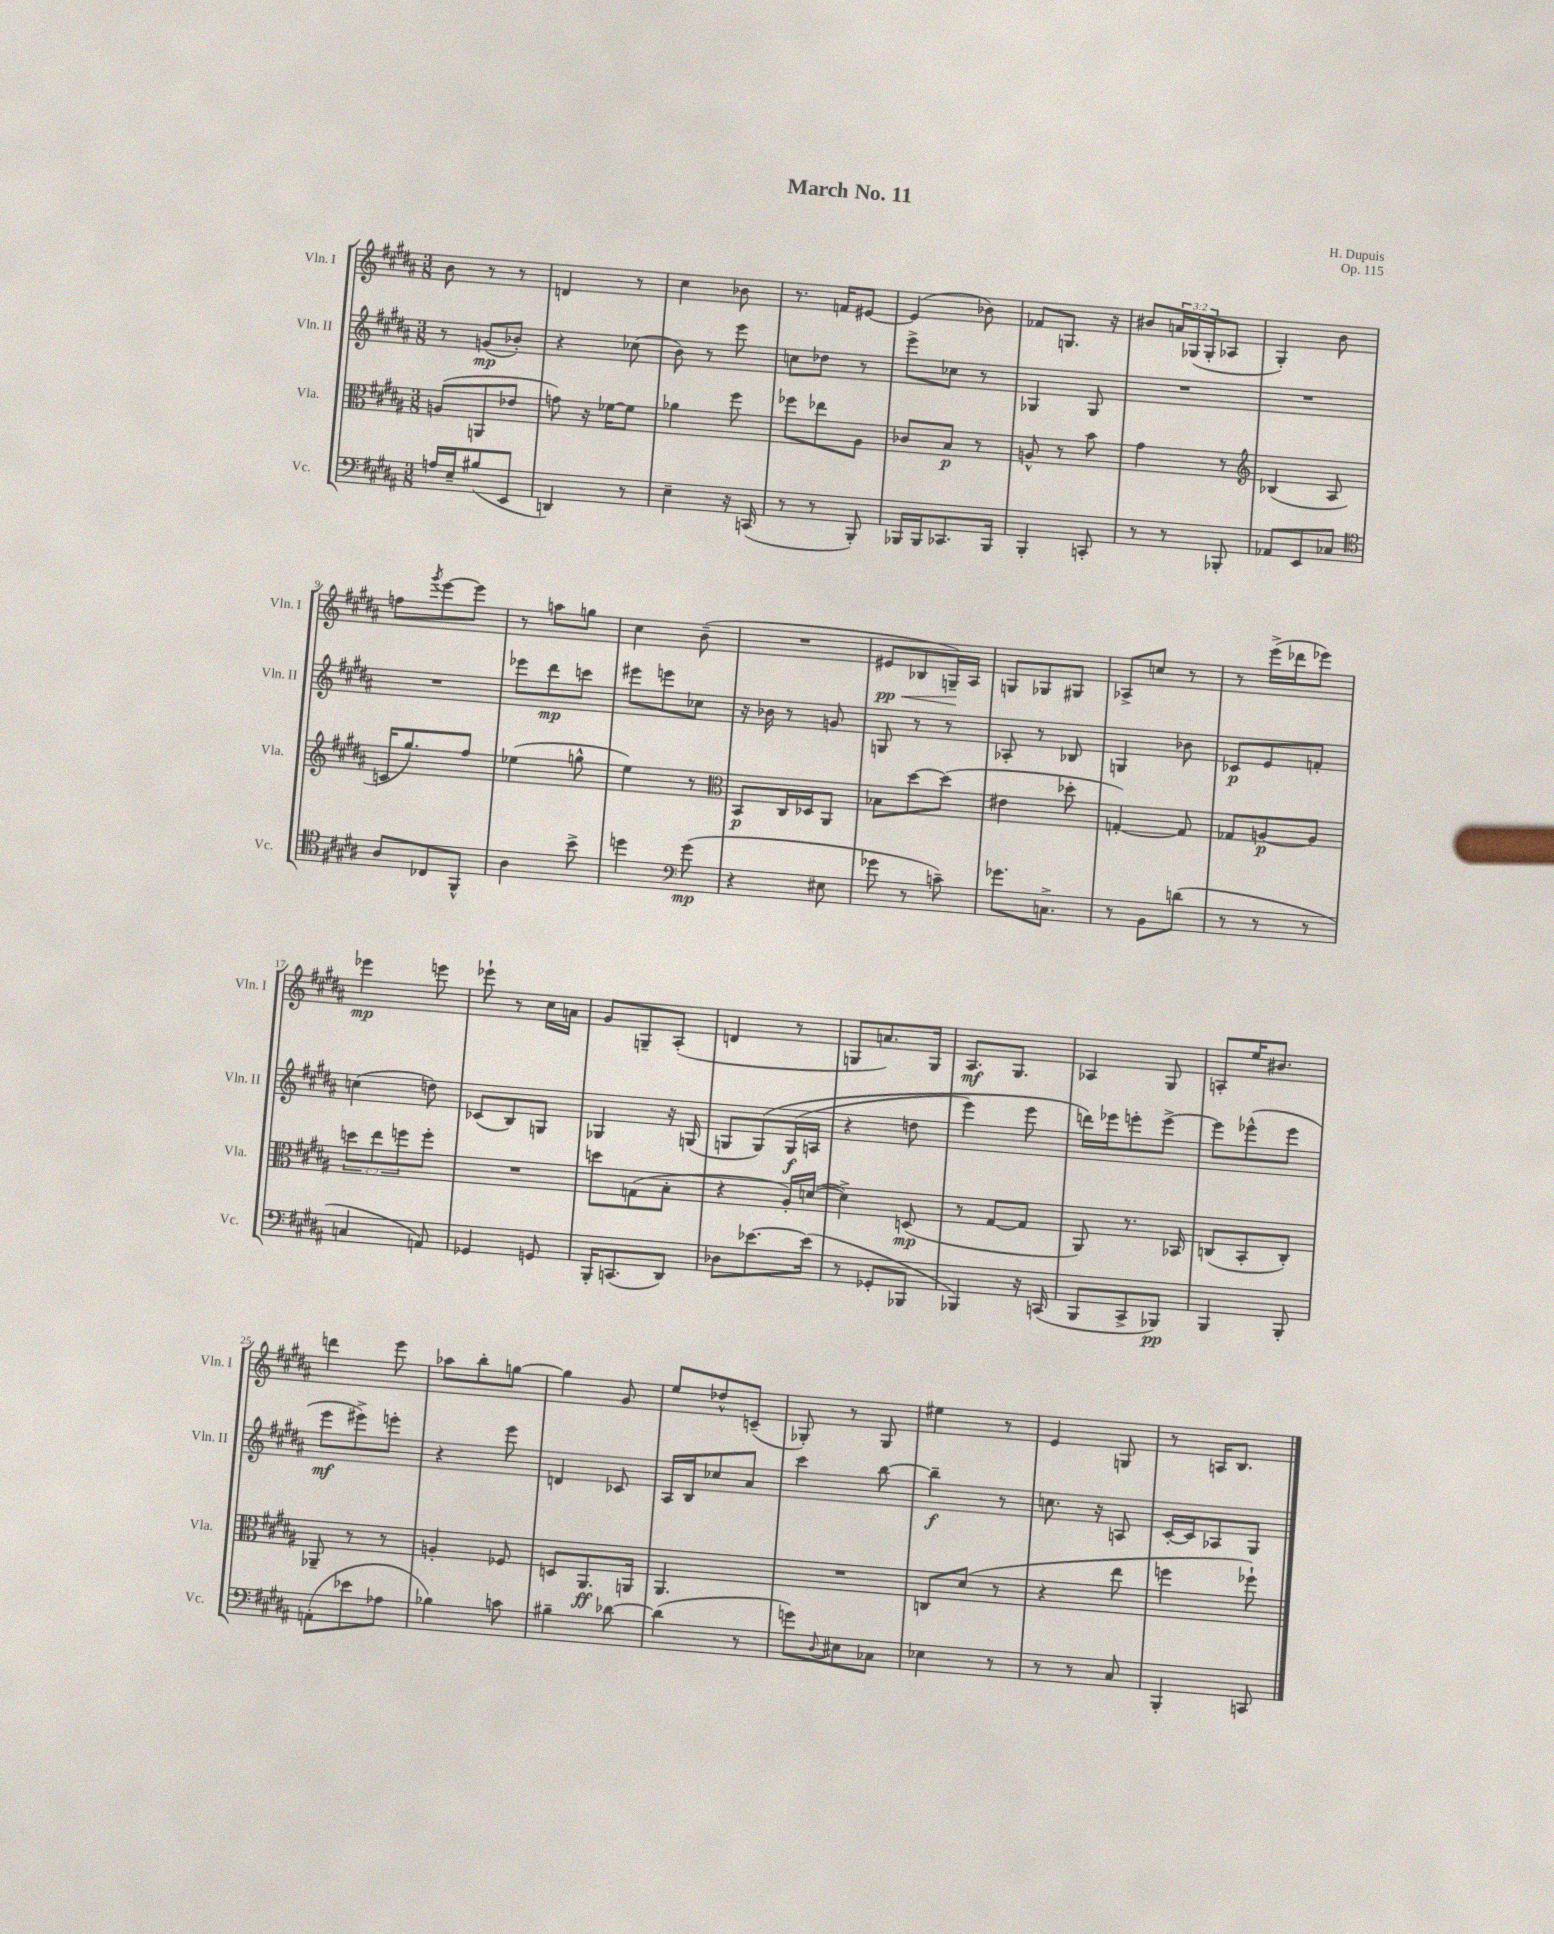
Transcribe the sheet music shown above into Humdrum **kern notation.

**kern	**dynam	**kern	**dynam	**kern	**dynam	**kern	**dynam
*part4	*part4	*part3	*part3	*part2	*part2	*part1	*part1
*staff4	*staff4	*staff3	*staff3	*staff2	*staff2	*staff1	*staff1
*I"Vc.	*	*I"Vla.	*	*I"Vln. II	*	*I"Vln. I	*
*I'Vc.	*	*I'Vla.	*	*I'Vln. II	*	*I'Vln. I	*
*clefF4	*	*clefC3	*	*clefG2	*	*clefG2	*
*k[f#c#g#d#a#]	*	*k[f#c#g#d#a#]	*	*k[f#c#g#d#a#]	*	*k[f#c#g#d#a#]	*
*M3/8	*	*M3/8	*	*M3/8	*	*M3/8	*
=1	=1	=1	=1	=1	=1	=1	=1
16An/LL	.	(8An/L	.	8r	.	8b\	.
16E~/J	.	.	.	.	.	.	.
(8B#X/	.	8AAn/	.	(8gn/L	mp	8r	.
8EE/J	.	8e-X/J	.	8b-X'/J)	.	8r	.
=2	=2	=2	=2	=2	=2	=2	=2
4DDn/)	.	8gn\)	.	4r	.	4dn/	.
.	.	16r	.	.	.	.	.
.	.	[16f-X\KL	.	.	.	.	.
8r	.	8f-\J]	.	(8cc-X\	.	8r	.
=3	=3	=3	=3	=3	=3	=3	=3
4E~\	.	4a-X\	.	8b\)	.	4cc#\	.
.	.	.	.	8r	.	.	.
16r	.	8ff#\	.	8eee\	.	8b-X\	.
(16CCn/	.	.	.	.	.	.	.
=4	=4	=4	=4	=4	=4	=4	=4
8r	.	8ff-X\L	.	8ccn\L	.	8.r	.
8r	.	8ee-X\	.	8dd-X\J	.	.	.
.	.	.	.	.	.	16fn/KL	.
8BBB'/)	.	8A#\J	.	8r	.	[8e#X/J	.
=5	=5	=5	=5	=5	=5	=5	=5
16BBB-X/LL	.	8c-X/L	.	8eee^\L	.	(4e#/]	.
16BBB-/J	.	.	.	.	.	.	.
8.CC-X/	.	8B/J	p	8cc-X\J	.	.	.
.	.	8r	.	8r	.	8b-X\)	.
16BBB-/Jk	.	.	.	.	.	.	.
=6	=6	=6	=6	=6	=6	=6	=6
4BBB'/	.	8An^^/	.	4G-X/	.	8f-X/L	.
.	.	8r	.	.	.	8.Gn/J	.
8CCn'/	.	8b\	.	8G-/	.	.	.
.	.	.	.	.	.	16r	.
=7	=7	=7	=7	=7	=7	=7	=7
8r	.	4g#\	.	4.r	.	8b#X/L	.
8r	.	.	.	.	.	24an/L	.
.	.	.	.	.	.	(24G-X/	.
.	.	.	.	.	.	24G-'/J	.
8BBB-X'/	.	8r	.	.	.	8A-X/J	.
=8	=8	=8	=8	=8	=8	=8	=8
*	*	*clefG2	*	*	*	*	*
8AA-X/L	.	(4B-X/	.	4.r	.	4G#'/)	.
8EE/	.	.	.	.	.	.	.
8C-X/J	.	8A#/	.	.	.	8b\	.
!!LO:LB:g=z
=9	=9	=9	=9	=9	=9	=9	=9
*clefC4	*	*	*	*	*	*	*
8A#/L	.	16cn/KL	.	4.r	.	8ffn\L	.
.	.	8.gg#/)	.	.	.	.	.
.	.	.	.	.	.	8qggg#/	.
8C-X/	.	.	.	.	.	[8eee\	.
8FF#^^/J	.	8ff#/J	.	.	.	8eee\J]	.
=10	=10	=10	=10	=10	=10	=10	=10
4A#\	.	(4ee-X\	.	8eee-X\L	.	8r	.
.	.	.	.	8ddd#\	mp	8aan\L	.
8b^\	.	8ggn^^\	.	8cccn\J	.	8ggn\J	.
=11	=11	=11	=11	=11	=11	=11	=11
4ddn\	.	4ee\)	.	8eee#X\L	.	4cc#\	.
.	.	.	.	8eeen\	.	.	.
*clefF4	*	*	*	*	*	*	*
(8g#\	mp	8r	.	8cc-X\J	.	(8b~\	.
=12	=12	=12	=12	=12	=12	=12	=12
*	*	*clefC3	*	*	*	*	*
4r	.	8BB/L	p	16r	.	4.r	.
.	.	.	.	16b-X\	.	.	.
.	.	16C#/L	.	8r	.	.	.
.	.	16D-X/J	.	.	.	.	.
8E#X\	.	8AA#/J	.	8gn/	.	.	.
=13	=13	=13	=13	=13	=13	=13	=13
!	!	!	!	!	!	!	!LO:HP:b
8g-X\	.	8B-X\L	.	8Gn/	.	8e#X/L	< pp
8r	.	[8dd#\	.	8r	.	8B-X/	.
8cn~\)	.	(8dd#\J]	.	8r	.	16Gn~/L)	.
.	.	.	.	.	.	16A#/JJ	[
=14	=14	=14	=14	=14	=14	=14	=14
8.g-X\L	.	4e#X\	.	8A-X'/	.	8Gn/L	.
.	.	.	.	8r	.	8G-X/	.
8.Cn^\J	.	.	.	.	.	.	.
.	.	8dd-X'\	.	8B-X/	.	8G#X/J	.
=15	=15	=15	=15	=15	=15	=15	=15
8r	.	[4Gn'/)	.	4Gn/	.	8A-X^/L	.
8BB\L	.	.	.	.	.	8ccn/J	.
(8dn\J	.	8G/]	.	8b-X\	.	8r	.
=16	=16	=16	=16	=16	=16	=16	=16
8r	.	8G-X/L	.	8c-X/L	p	8r	.
8r	.	[8An/	p	8e/	.	(16eee^\LL	.
.	.	.	.	.	.	16ddd-X\J	.
8r	.	8A/J]	.	8fn'/J	.	8eee-X\J)	.
!!LO:LB:g=z
=17	=17	=17	=17	=17	=17	=17	=17
4Cn/	.	12ddn\L	.	(4ccn\	.	4eee-X\	mp
.	.	12ee\	.	.	.	.	.
.	.	12ffn\	.	.	.	.	.
8AAn/)	.	8ff'\J	.	8ddn\)	.	8eeen\	.
=18	=18	=18	=18	=18	=18	=18	=18
4GG-X/	.	4.r	.	(8c-X/L	.	8eee-X`\	.
.	.	.	.	8B/)	.	8r	.
8GGn/	.	.	.	8Gn/J	.	16cc#\LL	.
.	.	.	.	.	.	16an\JJ	.
=19	=19	=19	=19	=19	=19	=19	=19
16BBB'/KL	.	8ddn\L	.	4G-X/	.	8g#/L	.
(8.CCn/	.	.	.	.	.	.	.
.	.	(8Gn\	.	.	.	8Gn~/	.
8DD#/J)	.	8B'\J	.	16r	.	(8A#'/J	.
.	.	.	.	(16Gn/	.	.	.
=20	=20	=20	=20	=20	=20	=20	=20
8D-X\L	.	4r	.	8Gn/L	.	4dn/	.
[8.e-X\	.	.	.	(8G/)	.	.	.
.	.	16A#'/LL)	.	(16G/L	f	8r	.
(16e-\Jk]	.	([16dn/JJ	.	16An/JJ	.	.	.
=21	=21	=21	=21	=21	=21	=21	=21
8r	.	4d^\])	.	4r	.	8Gn/L	.
8GG-X'/L	.	.	.	.	.	8.an/)	.
8BBB-X/J	.	(8Dn/	mp	8ddn\	.	.	.
.	.	.	.	.	.	16G/Jk	.
=22	=22	=22	=22	=22	=22	=22	=22
4BBB-X/)	.	8r	.	4eee\)	.	8.A#/L	mf
.	.	[8G#/L	.	.	.	.	.
.	.	.	.	.	.	8.G#/J	.
16r	.	8G#/J]	.	8eee\	.	.	.
(16CCn/	.	.	.	.	.	.	.
=23	=23	=23	=23	=23	=23	=23	=23
8BBB/L	.	8AA#/)	.	16dddn\LL)	.	4A-X/	.
.	.	.	.	16eee-X\J	.	.	.
8CC#^/	.	8.r	.	8eeen'\	.	.	.
8BBB-X/J)	pp	.	.	[8eee^\J	.	8G#/	.
.	.	16BB-X/	.	.	.	.	.
=24	=24	=24	=24	=24	=24	=24	=24
4BBB/	.	(8Cn/L	.	8eee\L]	.	8An'/L	.
.	.	8BB'/	.	(8eee-X^^\	.	16ee/K	.
.	.	.	.	.	.	8.b#X/J	.
8BBB'/	.	8C'/J)	.	8eee-\J	.	.	.
!!LO:LB:g=z
=25	=25	=25	=25	=25	=25	=25	=25
(8AAn'\L	.	8AA-X~/	.	8eee\L	mf	4dddn\	.
8e-X\	.	8r	.	8eee#X^\)	.	.	.
8A-X\J	.	8r	.	8eeen'\J	.	8eee\	.
=26	=26	=26	=26	=26	=26	=26	=26
4B-X\)	.	4An'/	.	4r	.	8aa-X\L	.
.	.	.	.	.	.	8bb'\	.
8cn\	.	8F-X/	.	8eee\	.	[8ggn\J	.
=27	=27	=27	=27	=27	=27	=27	=27
4B#X~\	.	8Dn/L	.	4dn/	.	4gg\]	.
.	.	8.AA#/	ff	.	.	.	.
[8d-X\	.	.	.	8c-X/	.	8g#/	.
.	.	16AAn/Jk	.	.	.	.	.
=28	=28	=28	=28	=28	=28	=28	=28
(4d-\]	.	4.AA#/	.	16A#/LL	.	8ee/L	.
.	.	.	.	16B/J	.	.	.
.	.	.	.	8cc-X/	.	8dd-X^^/	.
8r	.	.	.	8a#/J	.	(8cn~/J	.
=29	=29	=29	=29	=29	=29	=29	=29
8gn\L)	.	4.r	.	4ccc#\	.	8G-X'/)	.
8qqD#/	.	.	.	.	.	.	.
8E#X\	.	.	.	.	.	8r	.
8C-X\J	.	.	.	[8bb\	.	8G-/	.
=30	=30	=30	=30	=30	=30	=30	=30
4E-X\	.	8Cn/L	.	4bb~\]	f	4ee#X\	.
.	.	(8d#/J	.	.	.	.	.
8r	.	8r	.	8r	.	8r	.
=31	=31	=31	=31	=31	=31	=31	=31
8r	.	4r	.	8.ccn\	.	4e/	.
8r	.	.	.	.	.	.	.
.	.	.	.	16r	.	.	.
8C#/	.	8ee\	.	8An/	.	8Gn/	.
=32	=32	=32	=32	=32	=32	=32	=32
4BBB'/	.	4ffn\	.	[16c#'/LL	.	8r	.
.	.	.	.	16c#/J]	.	.	.
.	.	.	.	8A-X/	.	16An/KL	.
.	.	.	.	.	.	8.B/J	.
8CCn/	.	8ff-X`\)	.	8G#/J	.	.	.
==	==	==	==	==	==	==	==
*-	*-	*-	*-	*-	*-	*-	*-
